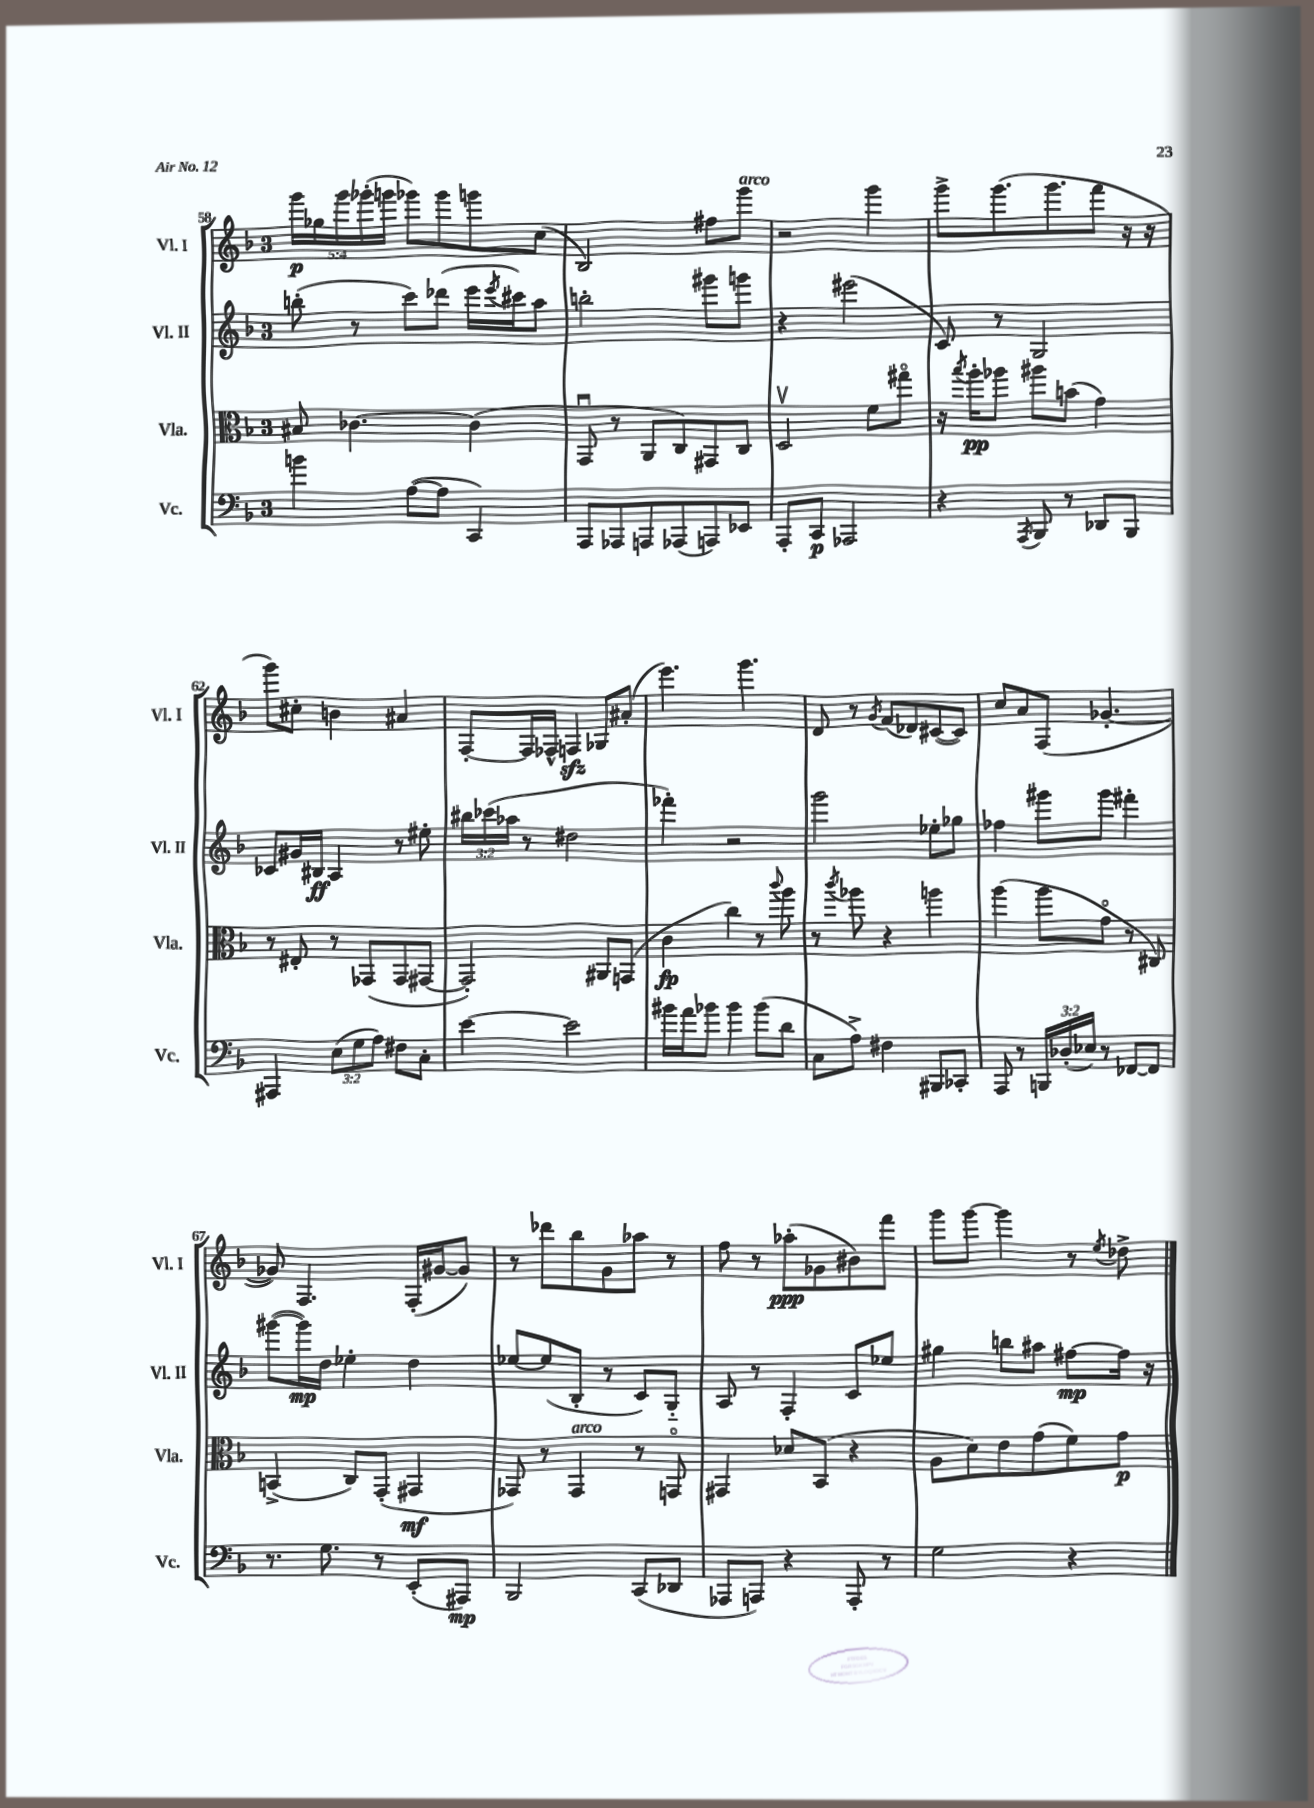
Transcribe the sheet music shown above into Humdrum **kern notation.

**kern	**dynam	**kern	**dynam	**kern	**dynam	**kern	**dynam
*part4	*part4	*part3	*part3	*part2	*part2	*part1	*part1
*staff4	*staff4	*staff3	*staff3	*staff2	*staff2	*staff1	*staff1
*I"Vc.	*	*I"Vla.	*	*I"Vl. II	*	*I"Vl. I	*
*I'Vc.	*	*I'Vla.	*	*I'Vl. II	*	*I'Vl. I	*
*clefF4	*	*clefC3	*	*clefG2	*	*clefG2	*
*k[b-]	*	*k[b-]	*	*k[b-]	*	*k[b-]	*
*M3/4	*	*M3/4	*	*M3/4	*	*M3/4	*
=58	=58	=58	=58	=58	=58	=58	=58
4bn\	.	8B#X/	.	(8bbn'\	.	20ggg\LL	p
.	.	.	.	.	.	20gg-X\	.
.	.	.	.	.	.	20ggg\	.
.	.	[4.c-X\	.	8r	.	.	.
.	.	.	.	.	.	(20ggg-X'\	.
.	.	.	.	.	.	20gggn\JJ	.
([8A\L	.	.	.	8ccc\L)	.	8ggg-X\L)	.
8A\J]	.	.	.	(8ddd-X\J	.	8ggg-\	.
4CC/)	.	(4c-\]	.	16eee\LL	.	8gggn\	.
.	.	.	.	8qeee/	.	.	.
.	.	.	.	16ccc#X\J)	.	.	.
.	.	.	.	8aa\J	.	(8cc\J	.
=59	=59	=59	=59	=59	=59	=59	=59
8AAA/L	.	8GGu/	.	2bbn'\	.	2B-/)	.
8AAA-X/	.	8r	.	.	.	.	.
8AAAn/	.	8AA/L	.	.	.	.	.
(8AAA-X/	.	8C/)	.	.	.	.	.
8AAAn/)	.	8GG#X/	.	8ggg#X\L	.	8ff#X\L	.
!	!	!	!	!	!	!LO:TX:a:i:t=arco	!
8EE-X/J	.	8C/J	.	8gggn\J	.	8ggg\J	.
=60	=60	=60	=60	=60	=60	=60	=60
8AAA'/L	.	2Dv/	.	4r	.	2r	.
8CC/J	p	.	.	.	.	.	.
2AAA-X/	.	.	.	(2eee#X\	.	.	.
.	.	8f\L	.	.	.	4ggg\	.
.	.	8gg#X\J	.	.	.	.	.
=61	=61	=61	=61	=61	=61	=61	=61
4r	.	16r	.	8c/)	.	8ggg^\L	.
.	.	8qbb-/	.	.	.	.	.
.	.	16aa'\KL	pp	.	.	.	.
.	.	8aa-X\J	.	8r	.	(8.ggg\	.
8qAAA/	.	.	.	.	.	.	.
8BBB-/	.	8aa#X\L	.	2G/	.	.	.
.	.	.	.	.	.	8.ggg\	.
8r	.	(8bn\J	.	.	.	.	.
8DD-X/L	.	4g\)	.	.	.	8fff\J	.
8BBB-/J	.	.	.	.	.	16r	.
.	.	.	.	.	.	16r	.
!!LO:LB:g=z
=62	=62	=62	=62	=62	=62	=62	=62
4AAA#X/	.	8r	.	8c-X/L	.	8ggg\L)	.
.	.	8E#X'/	.	16g#X/L	.	8cc#X'\J	.
.	.	.	.	16B#X/JJ	ff	.	.
(12E\L	.	8r	.	4A/	.	4bn\	.
12G\	.	.	.	.	.	.	.
.	.	(8GG-X/L	.	.	.	.	.
12A\J)	.	.	.	.	.	.	.
8F#X\L	.	8GG-/	.	8r	.	4a#X/	.
8C'\J	.	[8GG#X/J	.	8ee#X'\	.	.	.
=63	=63	=63	=63	=63	=63	=63	=63
[4e\	.	2GG#'/])	.	24bb#X\LL	.	[8F'/L	.
.	.	.	.	(24ccc-X\	.	.	.
.	.	.	.	24aa-X\JJ	.	.	.
.	.	.	.	8r	.	16F/L]	.
.	.	.	.	.	.	16F-X^^/JJ	.
2e\]	.	.	.	2dd#X\	.	4Fnzz/	.
.	.	8AA#X/L	.	.	.	8G-X/L	.
.	.	(8GGn/J	.	.	.	(8a#X'/J	.
=64	=64	=64	=64	=64	=64	=64	=64
16b#X\LL	.	4c\	fp	4fff-X'\)	.	4.eee\)	.
16a\J	.	.	.	.	.	.	.
8b-X\J	.	.	.	.	.	.	.
4b-\	.	4cc\)	.	2r	.	.	.
.	.	.	.	.	.	4.ggg\	.
(8b-\L	.	8r	.	.	.	.	.
.	.	8qqccc/	.	.	.	.	.
8d\J	.	8aa\	.	.	.	.	.
=65	=65	=65	=65	=65	=65	=65	=65
8C\L	.	8r	.	2ggg\	.	8d/	.
.	.	8qccc/	.	.	.	.	.
8A^\J)	.	8aa-X\	.	.	.	8r	.
.	.	.	.	.	.	8qg/	.
4F#X\	.	4r	.	.	.	(8f/L	.
.	.	.	.	.	.	8d-X/)	.
8BBB#X/L	.	4aan\	.	8ee-X'\L	.	([8c#X/	.
8CC-X'/J	.	.	.	8gg-X\J	.	8c#/J])	.
=66	=66	=66	=66	=66	=66	=66	=66
8AAA/	.	(4aa\	.	4ff-X\	.	8cc/L	.
8r	.	.	.	.	.	8a/	.
24BBBn/LL	.	8aa\L	.	8ggg#X\L	.	(8F/J	.
(24D-X'/	.	.	.	.	.	.	.
24E-X/JJ)	.	.	.	.	.	.	.
8r	.	8g\J	.	8ggg#\J	.	[4.g-X'/	.
[8FF-X/L	.	8r	.	4fff#X'\	.	.	.
8FF-/J]	.	8C#X/)	.	.	.	.	.
!!LO:LB:g=z
=67	=67	=67	=67	=67	=67	=67	=67
8.r	.	(4BBn^/	.	([8ggg#X\L	.	8g-X/])	.
.	.	.	.	16ggg#\L])	mp	4.F/	.
8.G\	.	.	.	16dd\JJ	.	.	.
.	.	8C/L)	.	4ee-X'\	.	.	.
8r	.	(8GG'/J	.	.	.	.	.
(8EE'/L	.	4GG#X/	mf	4dd\	.	(16F'/LL	.
.	.	.	.	.	.	[16g#X/J	.
8AAA#X/J)	mp	.	.	.	.	8g#/J])	.
=68	=68	=68	=68	=68	=68	=68	=68
2BBB-/	.	8GG-X/)	.	[8ee-X/L	.	8r	.
.	.	8r	.	(8ee-/]	.	8ddd-X\L	.
!	!	!LO:TX:a:i:t=arco	!	!	!	!	!
.	.	4GG-/	.	8B-'/J	.	8bb-\	.
.	.	.	.	8r	.	8g\	.
(8CC/L	.	8r	.	8c/L)	.	8aa-X\J	.
8DD-X/J	.	8GGn/	.	8G/J	.	8r	.
=69	=69	=69	=69	=69	=69	=69	=69
8AAA-X/L	.	4GG#X/	.	8A/	.	8ff\	.
8AAAn/J)	.	.	.	8r	.	8r	.
4r	.	8d-X/L	.	4F'/	.	(8aa-X'\L	ppp
.	.	(8BB-/J	.	.	.	8g-X\	.
8AAA'/	.	4r	.	8c/L	.	8b#X\)	.
8r	.	.	.	8ee-X/J	.	8fff\J	.
=70	=70	=70	=70	=70	=70	=70	=70
2G\	.	8A\L	.	4gg#X\	.	8ggg\L	.
.	.	8d\)	.	.	.	[8ggg\J	.
.	.	8e\	.	8bbn\L	.	4ggg\]	.
.	.	(8g\	.	8aa#X\J	.	.	.
4r	.	8f\)	.	[8ff#X\L	mp	8r	.
.	.	.	.	.	.	8qee/	.
.	.	8g\J	p	16ff#\Jk]	.	8dd-X^\	.
.	.	.	.	16r	.	.	.
==	==	==	==	==	==	==	==
*-	*-	*-	*-	*-	*-	*-	*-
